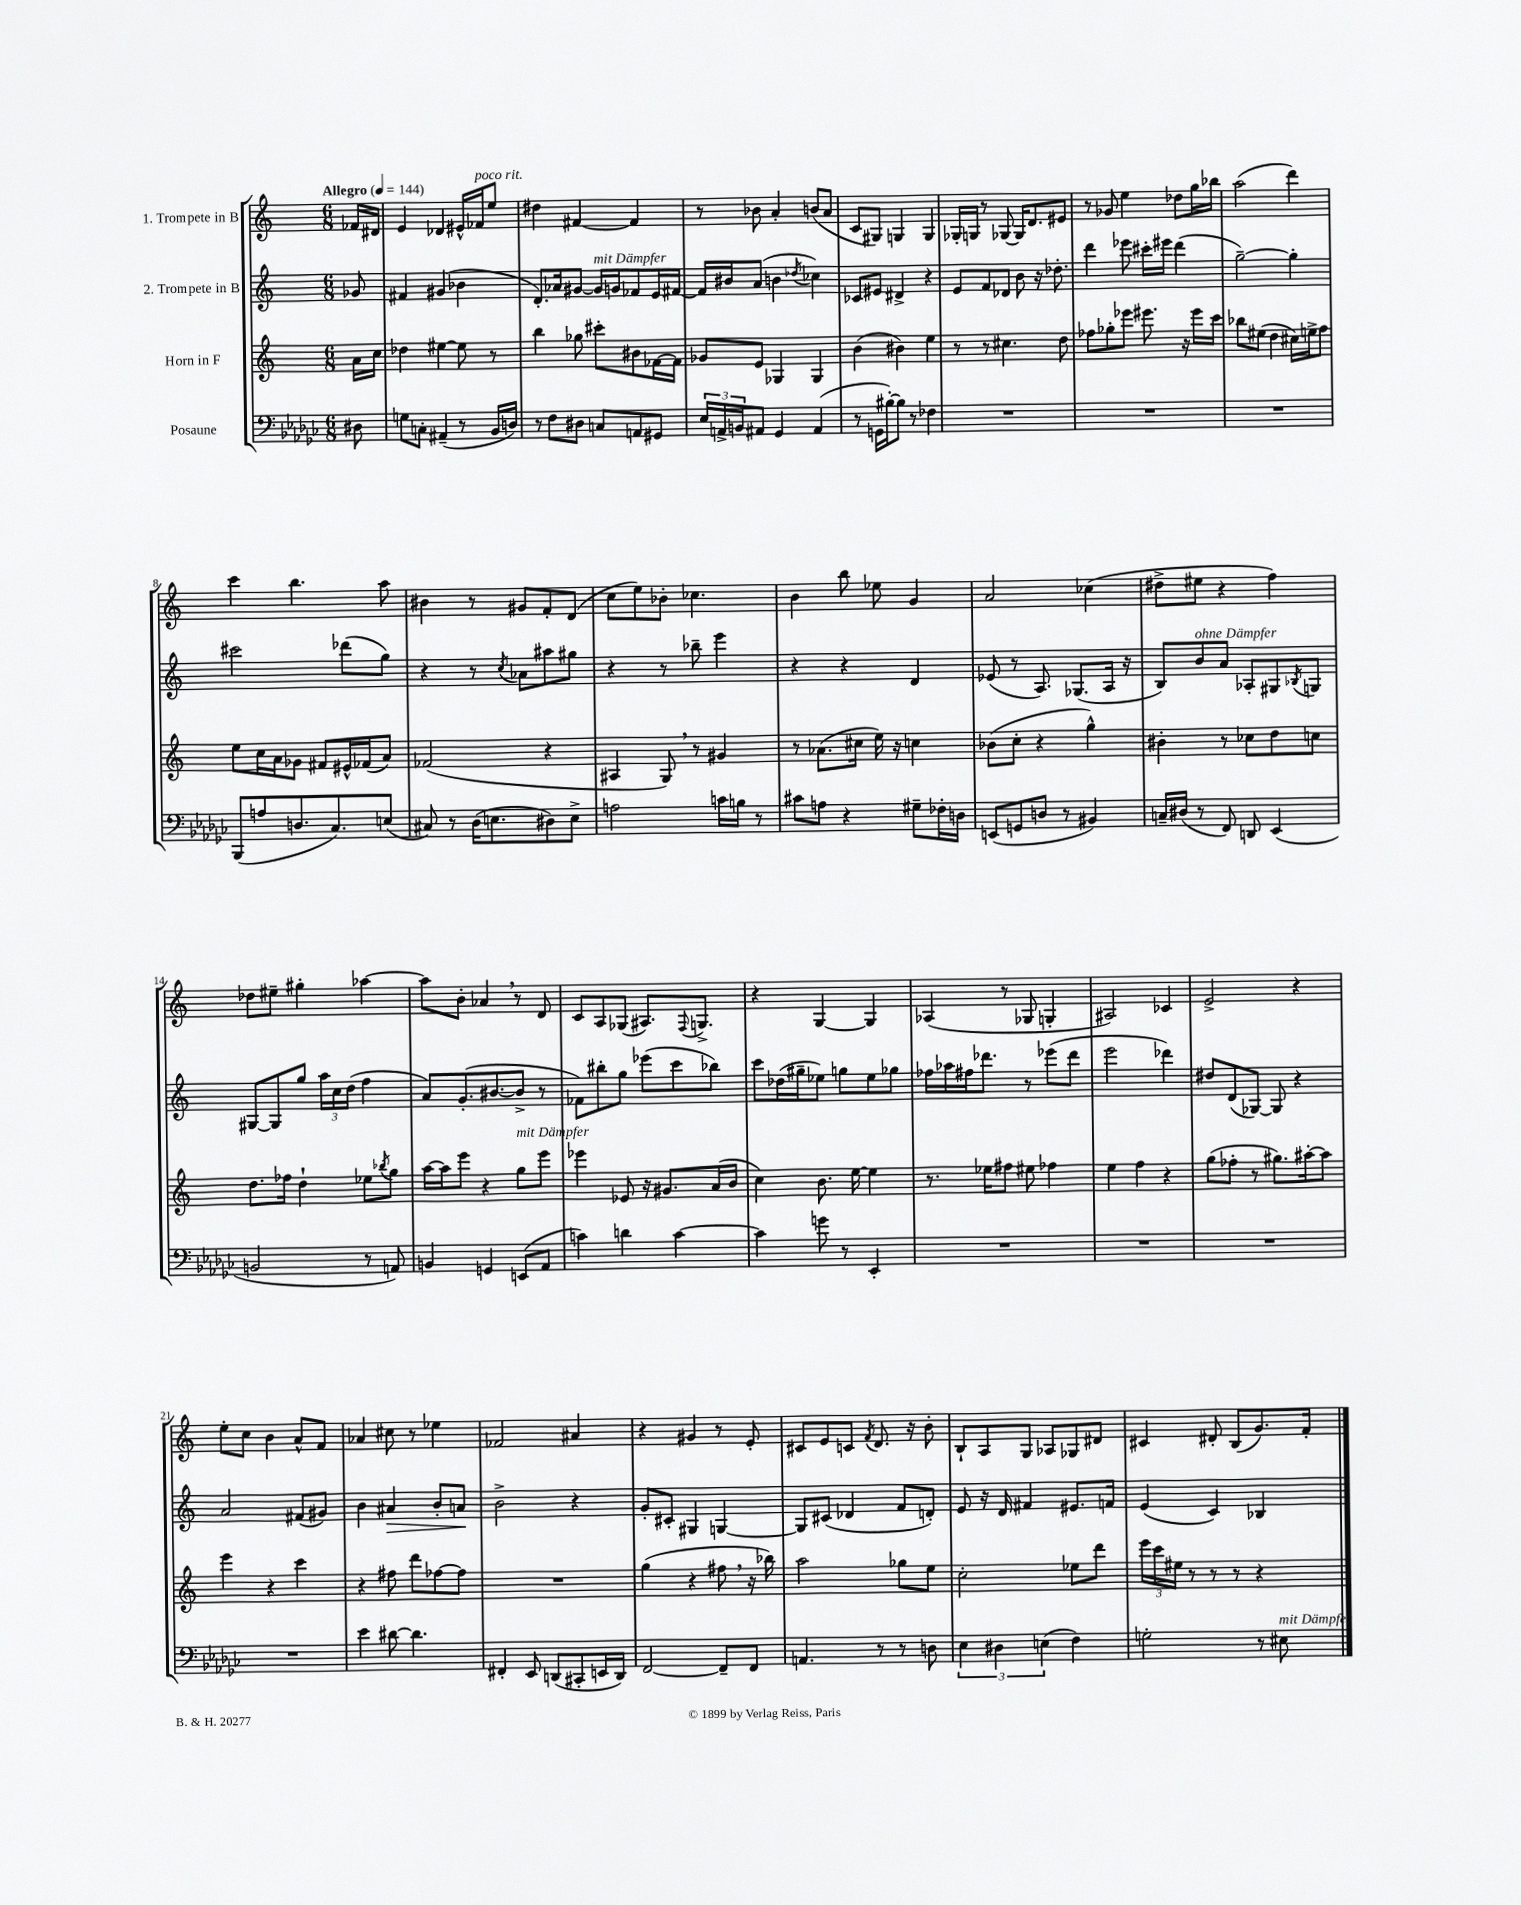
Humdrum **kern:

**kern	**kern	**kern	**dynam	**kern
*part4	*part3	*part2	*part2	*part1
*staff4	*staff3	*staff2	*staff2	*staff1
*I"Posaune	*I"Horn in F	*I"2. Trompete in B	*	*I"1. Trompete in B
*clefF4	*clefG2	*clefG2	*	*clefG2
*k[b-e-a-d-g-c-]	*k[]	*k[]	*	*k[]
*M6/8	*M6/8	*M6/8	*	*M6/8
*MM144	*MM144	*MM144	*	*MM144
=	=	=	=	=
!	!	!	!	!LO:TX:a:B:t=Allegro
8D#X\	16a\LL	8g-X/	.	16f-X/LL
.	16cc\JJ	.	.	16d#X/JJ
=1	=1	=1	=1	=1
8Gn\L	4dd-X\	4f#X/	.	4e/
8Cn'\J	.	.	.	.
(4AA#X~/	[4ee#X\	(4g#X/	.	4d-X/
8r	8ee#\]	4b-X\	.	16e#X^^/LL
!	!	!	!	!LO:TX:a:i:t=poco rit.
.	.	.	.	16f-X/J
16BB-/LL	8r	.	.	8ee/J
16Dn/JJ)	.	.	.	.
=2	=2	=2	=2	=2
8r	4bb\	8.d'/L)	.	4dd#X\
8F\L	.	.	.	.
.	.	16a-X/k	.	.
8D#X\J	8gg-X\	[8g#X/J	.	[4f#X/
!	!	!LO:TX:a:i:t=mit Dämpfer	!	!
8Cn/L	8ccc#X'\L	16g#/LL]	.	.
.	.	16gn/J	.	.
8AAn/	8b#X\	8f-X/	.	4f#/]
8GG#X/J	[16f-X\L	16e/L	.	.
.	16f-\JJ]	[16f#X/JJ	.	.
=3	=3	=3	=3	=3
24E-/LL	8g-X/L	16f#/LL]	.	8r
24AAn^/	.	.	.	.
.	.	16b#X/J	.	.
24BBn/J	.	.	.	.
8AA#X/J	8e/J	(8a/J	.	8b-X\
4GG-/	4G-X/	4bn\	.	4a'/
.	.	8qdd-X/	.	.
(4AA#/	4G-/	4cc-X\)	.	(8bn/L
.	.	.	.	8a/J
=4	=4	=4	=4	=4
8r	(4b\	8c-X/L	.	8c/L
16GGn\LL	.	8e#X/J	.	8G#X/J)
[16B#X'\J)	.	.	.	.
8B#\J]	4b#X\)	4d#X^/	.	4Gn/
8r	.	.	.	.
4F-X\	4ee\	4r	.	4G/
=5	=5	=5	=5	=5
2.r	8r	8e/L	.	16G-X'/LL
.	.	.	.	16Gn/JJ
.	8r	8f/	.	8r
.	4.cc#X\	8d-X/J	.	[8G-X/
.	.	8b\	.	16G-/KL]
.	.	.	.	8.d/
.	.	16r	.	.
.	.	8.dd-X'\	.	.
.	8dd\	.	.	8e#X/J
=6	=6	=6	=6	=6
2.r	8ff-X\L	4ddd\	.	8r
.	8gg-X'\	.	.	8g-X/
.	8eee-X\J	8eee-X\	.	4ee\
.	8.eee#X\	16ccc#X'\LL	.	.
.	.	16eee#X\JJ	.	.
.	.	(4ddd\	.	8dd-X\L
.	16r	.	.	.
.	16eee#\LL	.	.	16gg\L
.	16ccc\JJ	.	.	16bb-X\JJ
=7	=7	=7	=7	=7
2.r	8bb-X\L	[2gg~\)	.	(2aa\
.	(8ee#X\J	.	.	.
.	4dd\	.	.	.
.	16cc#X\LL)	4gg'\]	.	4ddd\)
.	16een^\J	.	.	.
.	8ff\J	.	.	.
!!LO:LB:g=z
=8	=8	=8	=8	=8
(8BBB-/L	8ee\L	2ccc#X\	.	4ccc\
8An/	16cc\L	.	.	.
.	16a\J	.	.	.
8.Dn/	8g-X\J	.	.	4.bb\
.	8f#X/L	.	.	.
8.C-/)	.	.	.	.
.	16e#X^^/L	(8ddd-X\L	.	.
.	(16f-X/J	.	.	.
(8En/J	8a/J)	8gg\J)	.	8aa\
=9	=9	=9	=9	=9
8C#X/)	(2f-X/	4r	.	4b#X\
8r	.	.	.	.
(16D-\KL	.	8r	.	8r
8.En\	.	.	.	.
.	.	8qcc/	.	.
.	.	8a-X\L	.	8g#X/L
8D#X\)	4r	8aa#X\	.	8f'/
8E^\J	.	8gg#X\J	.	(8d/J
=10	=10	=10	=10	=10
2An\	4A#X/	4r	.	8cc\L
.	.	.	.	8ee\)
.	8G,/)	8r	.	8b-X'\J
.	8r	8bb-X~\	.	4.cc-X\
16cn\LL	4g#X/	4eee\	.	.
16Bn\JJ	.	.	.	.
8r	.	.	.	.
=11	=11	=11	=11	=11
8c#X\L	8r	4r	.	4b\
8An\J	(8.a-X\L	.	.	.
4r	.	4r	.	8bb\
.	16cc#X\Jk	.	.	.
.	16ee\)	.	.	8ee-X\
.	16r	.	.	.
8G#X~\L	4ccn\	4d/	.	4g/
16F-X'\L	.	.	.	.
16Dn\JJ	.	.	.	.
=12	=12	=12	=12	=12
(8EEn/L	(8b-X\L	(8e-X/	.	2a/
8GGn/	8cc'\J	8r	.	.
8Dn/J	4r	8.A/)	.	.
8r	.	.	.	.
.	.	(8.G-X/L	.	.
4BB#X/)	4gg^^\)	.	.	(4cc-X\
.	.	16A/Jk	.	.
.	.	16r	.	.
=13	=13	=13	=13	=13
16Cn~/LL	4b#X'\	8B/L)	.	8dd#X^\L
(16D#X/JJ	.	.	.	.
!	!	!LO:TX:a:i:t=ohne Dämpfer	!	!
8r	.	8b/	.	8ee#X\J
8FF/)	8r	8a/J	.	4r
8DDn/	8cc-X\L	8A-X'/L	.	.
(4EE-/	8dd\	8G#X/	.	4ff\)
.	.	8qB-X/	.	.
.	8ccn\J	8Gn/J	.	.
!!LO:LB:g=z
=14	=14	=14	=14	=14
2BBn/	8.dd\L	[8G#X/L	.	8dd-X\L
.	.	8G#/]	.	8ee#X~\J
.	16ff-X\Jk	.	.	.
.	4dd`\	8gg/J	.	4gg#X'\
.	.	24aa\LL	.	.
.	.	24cc\	.	.
.	.	(24dd\JJ	.	.
8r	8ee-X\L	4ff\	.	[4aa-X\
.	8qbb-X/	.	.	.
8AAn/)	8gg\J	.	.	.
=15	=15	=15	=15	=15
4BBn/	[16aa\LL	8a/L)	.	8aa-\L]
.	16aa\J]	.	.	.
.	8eee\J	(8.g'/	.	8b'\J
4GGn/	4r	.	.	4a-X,/
.	.	[8.b#X/	.	.
!	!LO:TX:a:i:t=mit Dämpfer	!	!	!
(8EEn/L	8gg\L	8b#^/J]	.	8r
8AA-/J	8eee\J	8r	.	8d/
=16	=16	=16	=16	=16
4cn\)	4eee-X\	8f-X\L)	.	8c/L
.	.	8bb#X'\	.	8A/
4dn\	8e-X/	8gg\J	.	(8G-X/J
.	16r	(8eee-X\L	.	8.A#X/L)
.	8.g#X/L	.	.	.
[4c\	.	8ccc\	.	.
.	.	.	.	8qqF/
.	.	.	.	8.Gn^/J
.	(16a/L	8bb-X\J)	.	.
.	16b/JJ	.	.	.
=17	=17	=17	=17	=17
4c\]	4cc\)	8ccc\L	.	4r
.	.	(16dd-X\L	.	.
.	.	16gg#X~\J	.	.
8gn\	8.b\	8ee-X\J)	.	[4G/
8r	.	8ggn\L	.	.
.	[16ee\	.	.	.
4EE-'/	4ee\]	8ee-\	.	4G/]
.	.	8gg-X\J	.	.
=18	=18	=18	=18	=18
2.r	8.r	16ff-X\LL	.	(4A-X/
.	.	16aa-X\	.	.
.	.	16ff#X\J	.	.
.	16ee-X\KL	8.ddd-X\J	.	.
.	8ff#X\J	.	.	8r
.	8ee#X\	8r	.	8G-X/
.	4ff-X\	(8eee-X\L	.	4Gn'/
.	.	8ddd-\J	.	.
=19	=19	=19	=19	=19
2.r	4ee\	2eee\	.	2A#X/)
.	4ff\	.	.	.
.	4r	4ddd-X\)	.	4c-X/
=20	=20	=20	=20	=20
2.r	(8gg\L	8dd#X/L	.	2e^/
.	8ff-X'\J	(8d/	.	.
.	8r	[8G-X/J)	.	.
.	8.gg#X\L)	8G-/]	.	.
.	.	4r	.	4r
.	[16aa#X'\k	.	.	.
.	8aa#\J]	.	.	.
!!LO:LB:g=z
=21	=21	=21	=21	=21
2.r	4eee\	2a/	.	8ee'\L
.	.	.	.	8cc\J
.	4r	.	.	4b\
.	4ccc\	(8f#X/L	.	8a^^/L
.	.	8g#X/J)	.	8f/J
=22	=22	=22	=22	=22
4e-\	4r	4b\	.	4a-X/
!	!	!	!LO:HP:b	!
[8d#X\	8ff#X\	4a#X/	>	8cc#X\
4.d#\]	8ddd\L	.	.	8r
.	[8ff-X\	8b'/L	.	4ee-X\
.	8ff-\J]	8an/J	.	.
.	.	.	]	.
=23	=23	=23	=23	=23
4FF#X'/	2.r	2b^\	.	2f-X/
8EE-/	.	.	.	.
(8DDn/L	.	.	.	.
8CC#X'/	.	4r	.	4a#X/
16EEn/L	.	.	.	.
16DD/JJ)	.	.	.	.
=24	=24	=24	=24	=24
[2FF/	(4gg\	8g'/L	.	4r
.	.	8c#X'/J	.	.
.	4r	4G#X/	.	4g#X/
8FF~/L]	8ff#X,\	[4Gn/	.	8r
8FF/J	16r	.	.	8e'/
.	16bb-X\)	.	.	.
=25	=25	=25	=25	=25
4.AAn/	2aa\	8G/L]	.	8c#X/L
.	.	(8c#X/J	.	8e/
.	.	4d-X/	.	8cn/J
.	.	.	.	8qf/
8r	.	.	.	8.d/
8r	8gg-X\L	8f/L	.	.
.	.	.	.	16r
8Dn\	8ee\J	8dn'/J)	.	8b'\
=26	=26	=26	=26	=26
6E-\	2cc'\	8e/	.	8B`/L
.	.	16r	.	8A/
6D#X\	.	.	.	.
.	.	16d/	.	.
.	.	4f#X/	.	8G/J
(6En\	.	.	.	.
.	.	.	.	8A-X/L
4F\)	8ee-X\L	8.e#X/L	.	8G-X/
.	8ddd\J	.	.	8d#X/J
.	.	16fn/Jk	.	.
=27	=27	=27	=27	=27
2Gn'\	24eee\LL	(4e/	.	4c#X/
.	24ccc\	.	.	.
.	24ee#X\JJ	.	.	.
.	8r	.	.	.
.	8r	4c/)	.	8d#X'/
.	8r	.	.	(8B/L
8r	4r	4B-X/	.	8.g/)
!LO:TX:a:i:t=mit Dämpfer	!	!	!	!
8E#X\	.	.	.	.
.	.	.	.	16f'/Jk
==	==	==	==	==
*-	*-	*-	*-	*-
